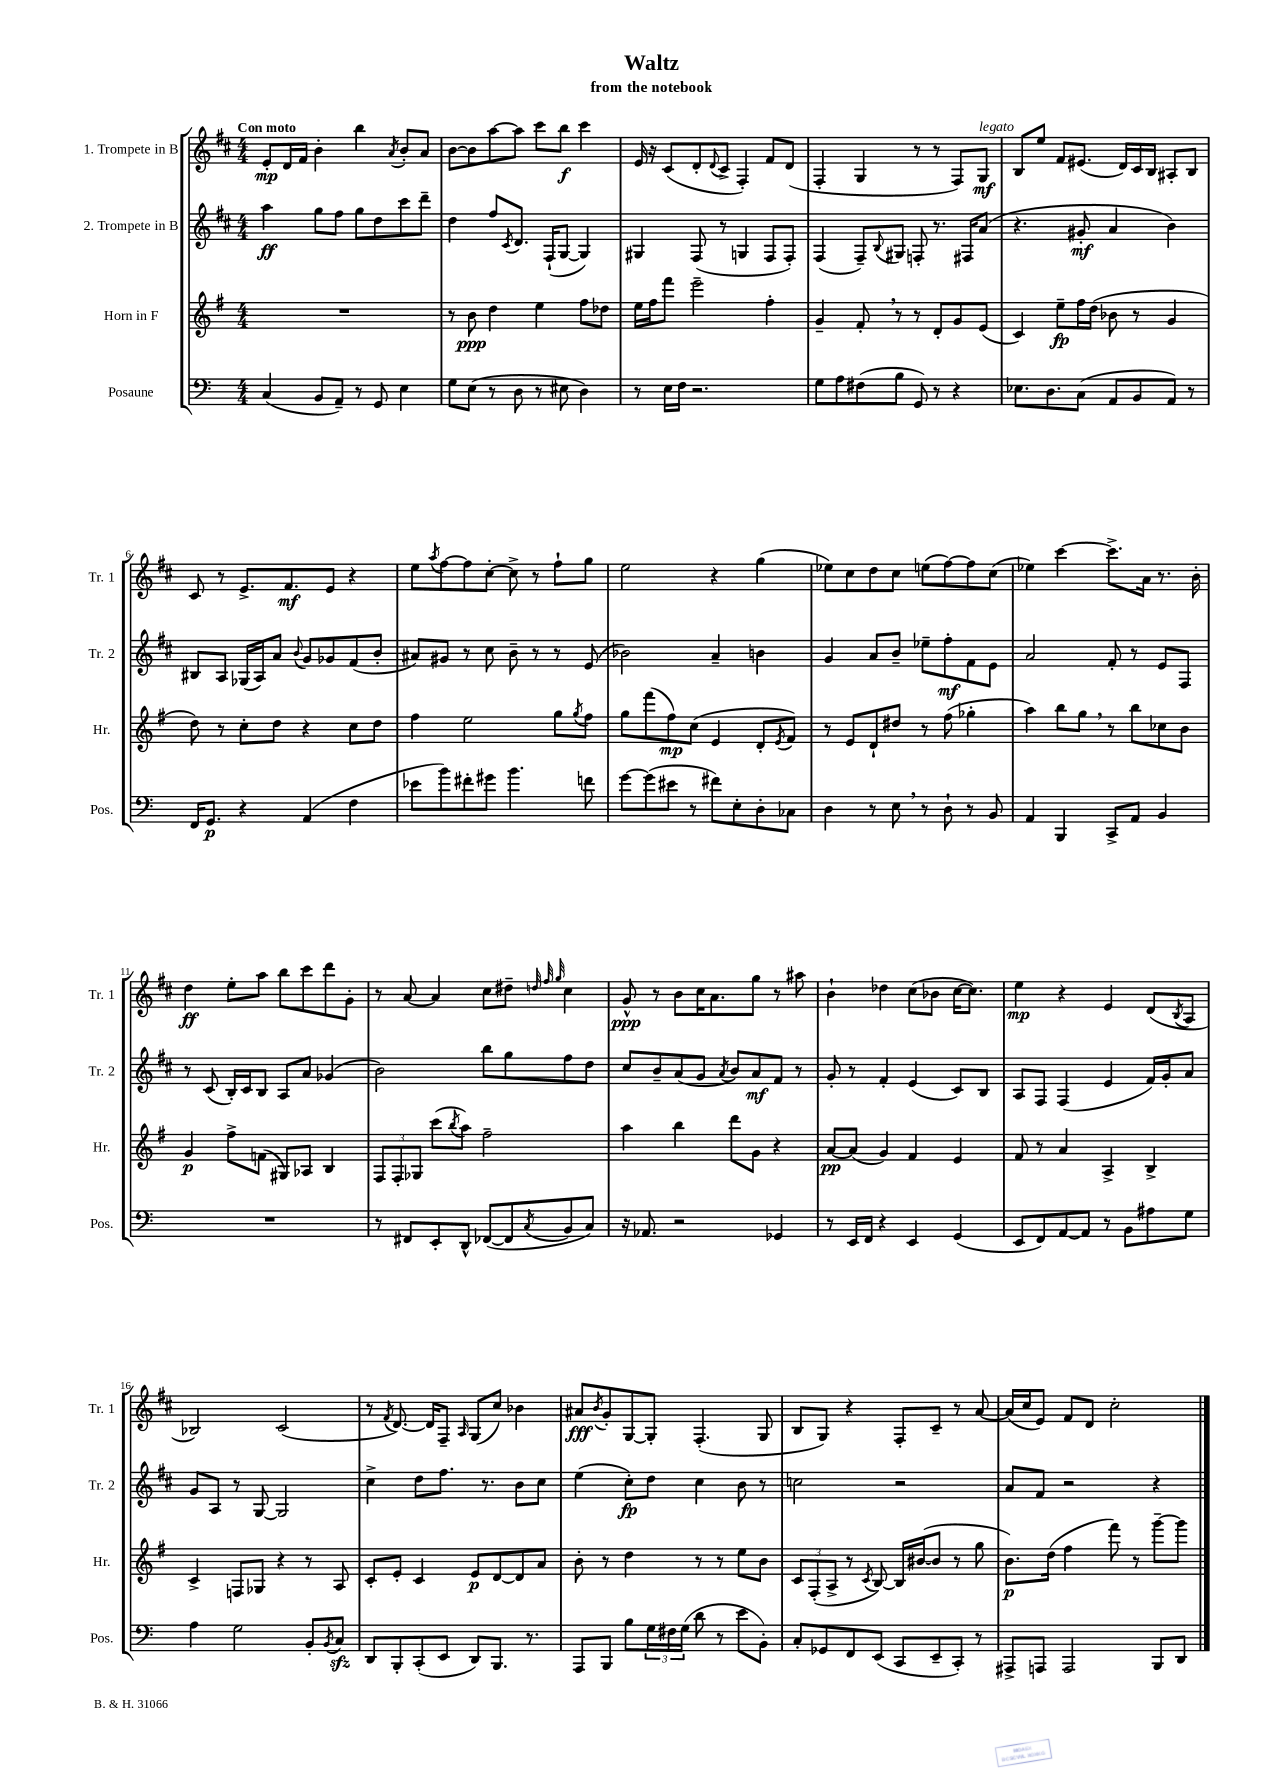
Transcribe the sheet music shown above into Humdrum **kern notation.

**kern	**kern	**kern	**kern
*staff4	*staff3	*staff2	*staff1
*clefF4	*clefG2	*clefG2	*clefG2
*k[]	*k[f#]	*k[f#c#]	*k[f#c#]
*M4/4	*M4/4	*M4/4	*M4/4
(4C/	1r	4aa\	8e'/L
.	.	.	16d/L
.	.	.	16f#/JJ
8BB/L	.	8gg\L	4b'\
8AA~/J)	.	8ff#\J	.
8r	.	8gg\L	4bb\
8GG/	.	8dd\	.
.	.	.	8qa/
4E\	.	8ccc#\	8b'/L
.	.	8ddd~\J	8a/J
=	=	=	=
8G\L	8r	4dd\	[8b\L
(8E\J	8b\	.	8b\]
8r	4dd\	8ff#/L	[8aa\
.	.	8qc#/	.
8D\	.	8.d/J	8aa\]J
8r	4ee\	.	8ccc#\L
.	.	(16F#`/LK	.
8E#\	.	[8G/J	8bb\J
4D\)	8ff#\L	4G/])	4ccc#\
.	8dd-\J	.	.
=	=	=	=
8r	16ee\LL	4G#/	16e/
.	16ff#\J	.	16r
16E\LL	8fff#\J	.	(8c#/L
16F\JJ	.	.	.
2.r	2eee~\	(8F#/	8d'/
.	.	.	8qqd/
.	.	8r	8c#^/J
.	.	4G/	4F#'/)
.	4ff#'\	8F#/L	8f#/L
.	.	8F#'/J)	(8d/J
=	=	=	=
8G\L	4g~/	(4F#/	4F#'/
8A\	.	.	.
(8F#\	8f#'/	8F#~/L)	4G/
.	.	8qqB/	.
8B\J	8r	8G#/J	.
8GG/)	8r	8F'/	8r
8r	8d'/L	8.r	8r
4r	8g/	.	8F#/L)
.	.	16F#/LK	.
.	(8e/J	(8a/J	8G/J
=	=	=	=
8.E-\L	4c/)	4.r	8B/L
.	.	.	8ee/J
8.D\	.	.	.
.	8ee~\L	.	8f#/L
(8C\J	16ff#\L	8g#'/	(8.e#/J
.	(16dd\JJ	.	.
8AA/L	8b-\	4a/	.
.	.	.	16d/LL)
8BB/	8r	.	16c#/
.	.	.	16B/JJ
8AA/J)	4g/	4b\)	8A#'/L
8r	.	.	8B/J
=	=	=	=
16FF/LK	8dd\)	8B#/L	8c#/
8.GG/J	.	.	.
.	8r	8A/J	8r
4r	8cc'\L	(16G-/LL	8.e^/L
.	.	16A/J)	.
.	8dd\J	8a/J	.
.	.	.	8.f#/
.	.	8qqb/	.
(4AA/	4r	8g/L	.
.	.	8g-/	8e/J
4F\	8cc\L	(8f#/	4r
.	8dd\J	8b'/J	.
=	=	=	=
8e-\L	4ff#\	8a#/L)	8ee\L
.	.	.	8qaa/
8b\)	.	8g#/J	[8ff#\
8f#'\	2ee\	8r	8ff#\]
8g#\J	.	8cc#\	[8cc#'\J
4.b\	.	8b~\	8cc#^\]
.	.	8r	8r
.	8gg\L	8r	8ff#`\L
.	8qgg/	.	.
8f\	8ff#\J	(8e/	8gg\J
=	=	=	=
[8g\L	8gg\L	2b-\)	2ee\
(8g\]	(8fff#\	.	.
8e#\J	8ff#\)	.	.
8r	(8cc\J	.	.
8f#\L)	4e/	4a~/	4r
8E'\	.	.	.
8D'\	8d'/L	4b\	(4gg\
.	8qe/	.	.
8C-\J	8f#/J)	.	.
=	=	=	=
4D\	8r	4g/	8ee-\L)
.	8e/L	.	8cc#\
8r	8d`/	8a/L	8dd\
8E\	8dd#/J	8b~/J	8cc#\J
8r	8r	8ee-~\L	(8ee\L
8D`\	(8ff#\	8ff#'\	[8ff#\)
8r	4gg-'\	8f#\	8ff#\]
8BB/	.	8e\J	(8cc#\J
=	=	=	=
4AA/	4aa\)	2a/	4ee-\)
4BBB/	8bb\L	.	[4ccc#\
.	8gg\J	.	.
8CC^/L	8r	8f#'/	8.ccc#^\]L
8AA/J	8bb\L	8r	.
.	.	.	16a\Jk
4BB/	8cc-\	8e/L	8.r
.	8b\J	8F#/J	.
.	.	.	16b'\
=	=	=	=
1r	4g/	8r	4dd\
.	.	(8c#/	.
.	8ff#^\L	16B'/LL)	8ee'\L
.	.	16c#/J	.
.	(8f\J	8B/J	8aa\J
.	8G#/L)	8A/L	8bb\L
.	8A-/J	8a/J	8ccc#\
.	4B/	(4g-/	8ddd\
.	.	.	8g'\J
=	=	=	=
8r	12F#/L	2b\)	8r
.	12F#'/	.	.
8FF#/L	.	.	[8a/
.	12G-/J	.	.
8EE'/	(8ccc\L	.	4a/]
.	8qbb/	.	.
8DD^^/J	8aa\J)	.	.
([8FF-/L	2ff#~\	8bb\L	8cc#\L
8FF-/]	.	8gg\	8dd#~\J
.	.	.	32qqdd/
.	.	.	32qqff#/
8qC/	.	.	32qqgg/
8BB/	.	8ff#\	4cc#\
8C/J)	.	8dd\J	.
=	=	=	=
16r	4aa\	8cc#/L	8g^^/
8.AA-/	.	.	.
.	.	8b~/	8r
2r	4bb\	(8a/	8b\L
.	.	8g/J	16cc#\K
.	.	.	8.a\
.	.	8qa/	.
.	8ddd\L	8b/L)	.
.	8g\J	8a/	8gg\J
4GG-/	4r	8f#/J	8r
.	.	8r	8aa#\
=	=	=	=
8r	[8a/L	8g'/	4b`\
16EE/LL	(8a/]J	8r	.
16FF/JJ	.	.	.
4r	4g/)	4f#'/	4dd-\
4EE/	4f#/	(4e/	(8cc#\L
.	.	.	8b-\J
(4GG/	4e/	8c#/L)	[16cc#\LK
.	.	.	8.cc#\]J)
.	.	8B/J	.
=	=	=	=
8EE/L	8f#/	8A/L	4ee\
8FF/)	8r	8F#/J	.
[8AA/	4a/	(4F#/	4r
8AA/]J	.	.	.
8r	4A^/	4e/	4e/
8BB\L	.	.	.
8A#\	4B^/	16f#/LL)	(8d/L
.	.	16g'/J	.
.	.	.	8qB/
8G\J	.	8a/J	8A/J
=	=	=	=
4A\	4c^/	8g/L	2B-/)
.	.	8A/J	.
2G\	8F/L	8r	.
.	8G-/J	[8G/	.
.	4r	2G/]	(2c#/
8BB'/L	8r	.	.
8qBB/	.	.	.
8C/J	8A/	.	.
=	=	=	=
8DD/L	8c'/L	4cc#^\	8r
.	.	.	8qf#/
8BBB'/	8e'/J	.	[8.d/)
(8CC'/	4c/	8dd\L	.
.	.	.	16d/]LK
8EE/J	.	8.ff#\J	8F#~/J
.	.	.	16qqA/
8DD/L)	8e/L	.	(8G/L
.	.	8.r	.
8.BBB/J	[8d/	.	8cc#/J)
.	8d/]	8b\L	4b-\
8.r	.	.	.
.	8a/J	8cc#\J	.
=	=	=	=
8AAA/L	8b'\	(4ee\	8a#/L
.	.	.	8qb/
8BBB/J	8r	.	8g'/
8B\L	4dd\	8cc#'\L)	[8G/
24G\L	.	8dd\J	8G'/]J
24F#\	.	.	.
(24G\JJ	.	.	.
8d\	8r	4cc#\	(4.F#'/
8r	8r	.	.
8e\L	8ee\L	8b\	.
8BB'\J)	8b\J	8r	8G/
=	=	=	=
8C'/L	12c/L	2cc\	8B/L
.	(12F#'/	.	.
8GG-/	.	.	8G/J)
.	12A^/J	.	.
8FF/	8r	.	4r
.	8qc/	.	.
(8EE/J	[8B/)	.	.
8CC/L	16B/]LL	2r	8F#'/L
.	([16b#/J	.	.
8EE~/	8b#/]J	.	8c#~/J
8CC'/J)	8r	.	8r
8r	8gg\	.	[8a/
=	=	=	=
8AAA#^/L	8.b\L)	8a/L	(16a/]LL
.	.	.	16cc#/J
8AAA/J	.	8f#/J	8e/J)
.	(16dd\Jk	.	.
2AAA/	4ff#\	2r	8f#/L
.	.	.	8d/J
.	8fff#\)	.	2cc#'\
.	8r	.	.
8BBB/L	[8ggg~\L	4r	.
8DD/J	8ggg\]J	.	.
==	==	==	==
*-	*-	*-	*-
